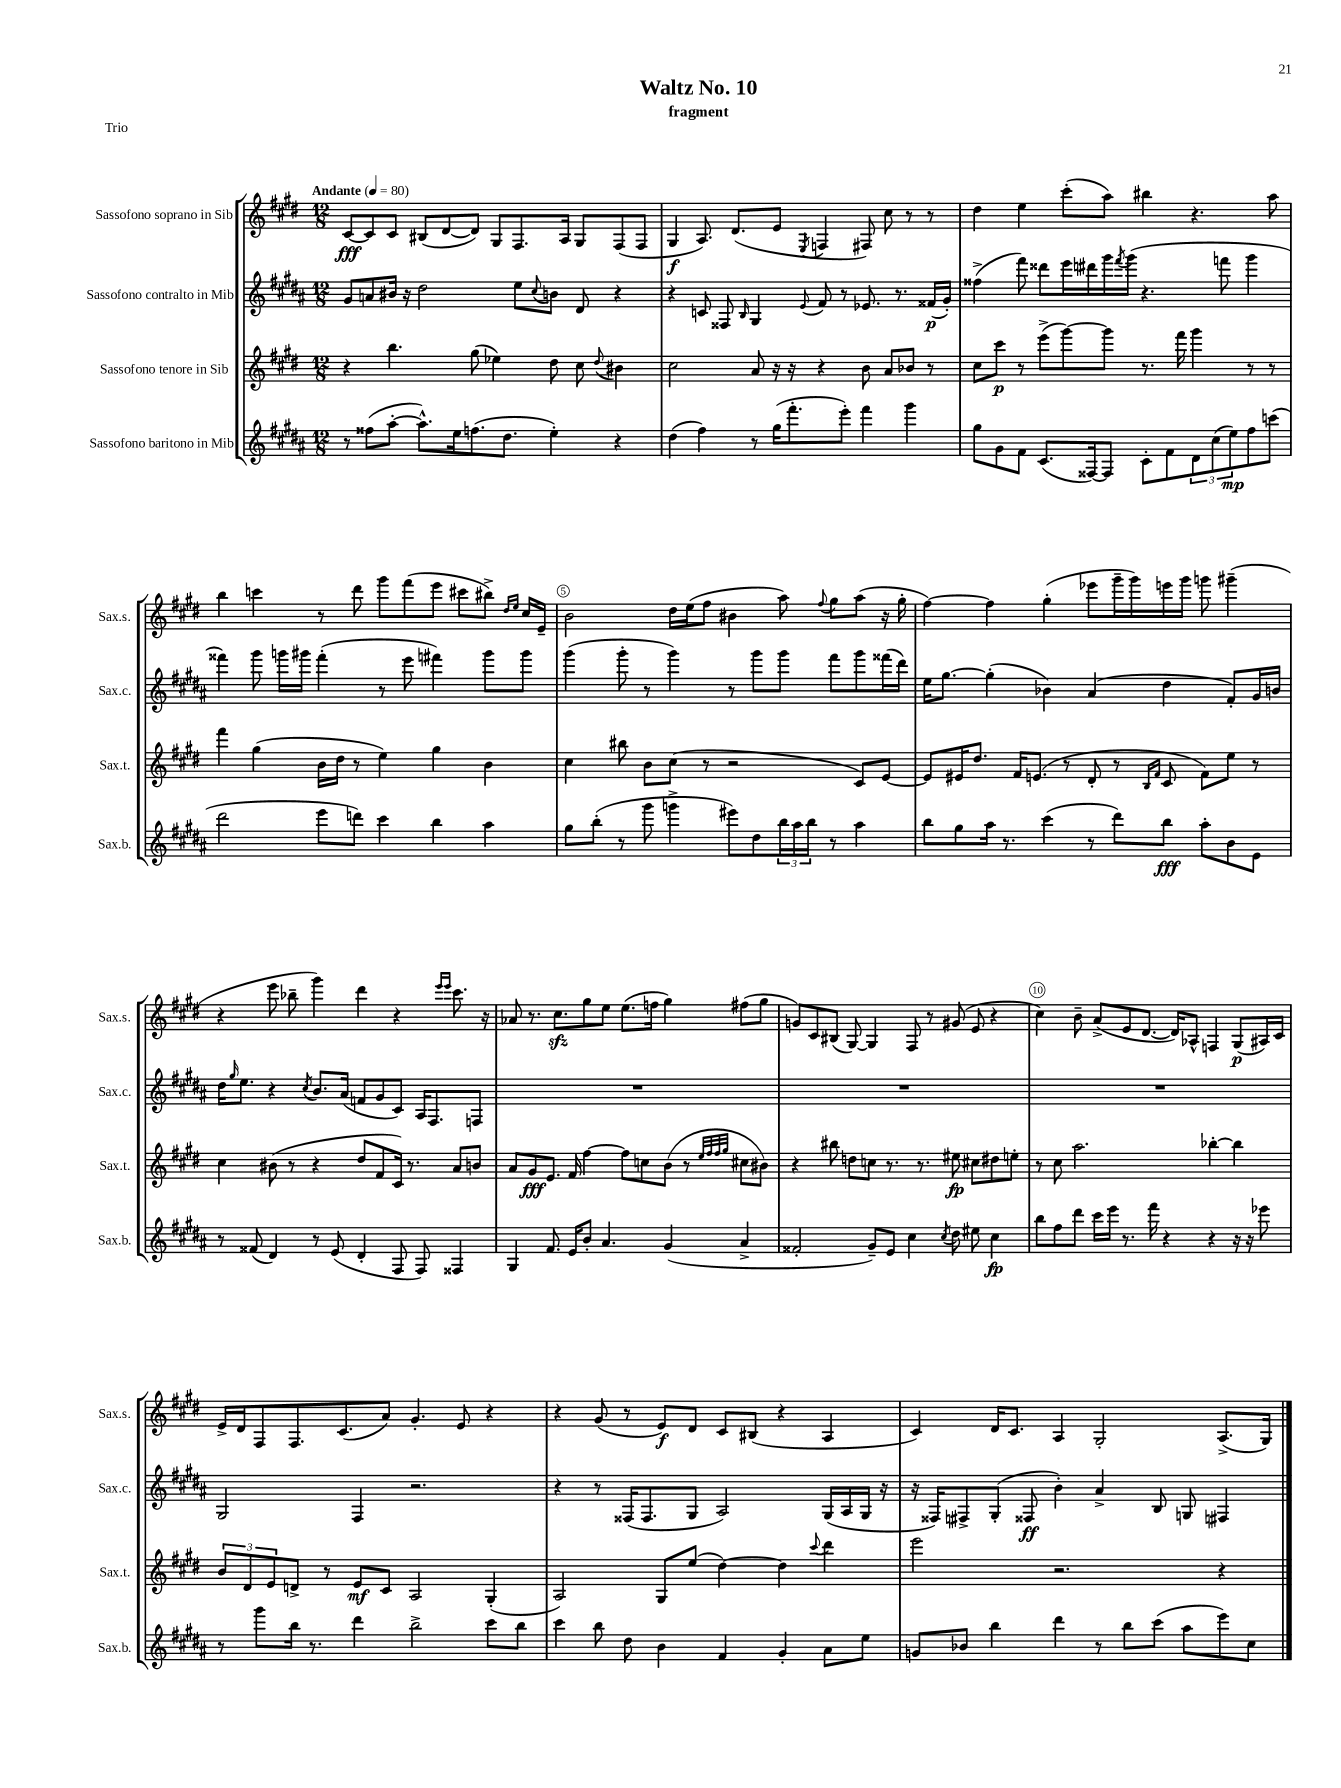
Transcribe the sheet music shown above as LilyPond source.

\header { title = "Waltz No. 10" subtitle = "fragment" piece = "Trio" }
<<
\new StaffGroup <<
\new Staff = "s0" \with { instrumentName = "Sassofono soprano in Sib" shortInstrumentName = "Sax.s." } {
    \clef treble \key e \major \numericTimeSignature \time 12/8 \tempo "Andante" 4 = 80
    cis'8~\fff cis'8 cis'8 bis8( dis'8~ dis'8) gis8 fis8. a16 gis8 fis8( fis8 |
    gis4\f a8.) dis'8.( e'8 \acciaccatura { e8 } f4 fis8) cis''8 r8 r8 |
    dis''4 e''4 cis'''8-.( a''8) bis''4 r4. a''8 |
    b''4 c'''4 r8 dis'''8 gis'''8 fis'''8( e'''8 cis'''8 bis''8->) \grace { dis''16 e''16 } cis''16 e'16-- |
    b'2 dis''16 e''16( fis''8 bis'4 a''8) \appoggiatura { fis''8 } gis''8 a''8( r16 gis''16-. |
    fis''4~) fis''4 gis''4-.( ees'''8 gis'''16-- gis'''16) e'''16 gis'''16 g'''8 gis'''4--( |
    r4 e'''8 bes''8-- gis'''4) dis'''4 r4 \grace { e'''16 e'''16 } cis'''8. r16 |
    aes'8 r8. cis''8.\sfz gis''8 e''8 e''8.( f''16 gis''4) fis''8( gis''8 |
    g'8) cis'8 bis8( gis8~) gis4 fis8 r8 gis'8( e'8 r4 |
    cis''4) b'8-- a'8->( e'8 dis'8.~ dis'16) aes8-^ f4 gis8\p( ais16) cis'16 |
    e'16-> dis'16 fis8 fis8. cis'8.( a'8) gis'4.-. e'8 r4 |
    r4 gis'8( r8 e'8\f) dis'8 cis'8 bis8( r4 a4 |
    cis'4) dis'16 cis'8. a4 gis2-. a8.->( gis16) \bar "|." |
}
\new Staff = "s1" \with { instrumentName = "Sassofono contralto in Mib" shortInstrumentName = "Sax.c." } {
    \clef treble \key b \major \numericTimeSignature \time 12/8
    gis'8 a'8 bis'16 r16 dis''2 e''8 \appoggiatura { cis''8 } b'8 dis'8 r4 |
    r4 c'8 fisis8 \grace { b16 } gis4 \appoggiatura { e'8 } fis'8 r8 ees'8. r8. fisis'16\p( gis'16-.) |
    fisis''4->( fis'''8) disis'''8 e'''16 dis'''16 gis'''16 \acciaccatura { fis'''8 } gis'''16( r4. f'''8 gis'''4 |
    fisis'''4) gis'''8 g'''16 gis'''16 fisis'''4-.( r8 e'''8 fis'''4) gis'''8 gis'''8 |
    gis'''4( gis'''8-. r8 gis'''4) r8 gis'''8 gis'''8 fis'''8 gis'''8 fisis'''16( dis'''16) |
    e''16 gis''8.~ gis''4-.( bes'4) ais'4( dis''4 fis'8-.) gis'16 b'16 |
    dis''16 \grace { gis''16 } e''8. r4 \acciaccatura { cis''8 } b'8. ais'16( f'8 gis'8 cis'8) ais16 fis8. f8 |
    R1. |
    R1. |
    R1. |
    gis2 fis4 r2. |
    r4 r8 fisis16( fisis8. gis8 ais2) gis16( ais16 gis16 r16 |
    r16 fisis16) fis8-> gis8-.( fisis8\ff b'4-.) ais'4-> b8 g8 fis4 \bar "|." |
}
\new Staff = "s2" \with { instrumentName = "Sassofono tenore in Sib" shortInstrumentName = "Sax.t." } {
    \clef treble \key e \major \numericTimeSignature \time 12/8
    r4 b''4. gis''8( ees''4) dis''8 cis''8 \appoggiatura { dis''8 } bis'4 |
    cis''2 a'8 r16 r16 r4 b'8 a'8 bes'8 r8 |
    cis''8 cis'''8\p r8 e'''8->( gis'''8~) gis'''8 r8. fis'''16 gis'''4 r8 r8 |
    fis'''4 gis''4( b'16 dis''16 r8 e''4) gis''4 b'4 |
    cis''4 bis''8 b'8 cis''8( r8 r2 cis'8) e'8~ |
    e'8 eis'16 dis''8. fis'16 e'8.( r8 dis'8-. r8 \grace { b16 fis'16 } cis'8 fis'8) e''8 r8 |
    cis''4 bis'8( r8 r4 dis''8 fis'8 cis'16) r8. a'8 b'8 |
    a'8 gis'8\fff e'8. fis'16 fis''4~ fis''8 c''8 b'8( r8 \grace { e''32 fis''32 fis''32 gis''32 } cis''8 bis'8) |
    r4 bis''8 d''8 c''8 r8. r8. eis''8\fp cis''8 dis''8 e''8-. |
    r8 cis''8 a''2. bes''4~-. bes''4 |
    \tuplet 3/2 { b'8 dis'8 e'8 } d'8-> r8 e'8\mf cis'8 a2 gis4-.( |
    a2) gis8 e''8( dis''4~) dis''4 \appoggiatura { cis'''8 } dis'''4 |
    e'''2 r2. r4 \bar "|." |
}
\new Staff = "s3" \with { instrumentName = "Sassofono baritono in Mib" shortInstrumentName = "Sax.b." } {
    \clef treble \key b \major \numericTimeSignature \time 12/8
    r8 fisis''8( ais''8~-. ais''8.-^) e''16 f''8.( dis''8. e''4-.) r4 |
    dis''4( fis''4) r8 gis''16( fis'''8.-. e'''8-.) fis'''4 gis'''4 |
    gis''8 gis'8 fis'8 cis'8.( fisis16~) fisis8 cis'8-. fis'8 \tuplet 3/2 { dis'8 cis''8( e''8\mp) } fis''8 c'''8( |
    dis'''2 e'''8 d'''8) cis'''4 b''4 ais''4 |
    gis''8 b''8-.( r8 gis'''8 g'''4-> eis'''8) dis''8 \tuplet 3/2 { b''16 ais''16 b''16 } r8 ais''4 |
    b''8 gis''8 ais''16 r8. cis'''4( r8 dis'''8) b''8\fff ais''8-. b'8 e'8 |
    r8 fisis'8( dis'4) r8 e'8( dis'4-. fis8 fis8) fisis4 |
    gis4 fis'8. e'16 b'8-. ais'4. gis'4( ais'4-> |
    fisis'2-. gis'8--) e'8 cis''4 \acciaccatura { cis''8 } dis''8 eis''8 cis''4\fp |
    b''8 fis''8 dis'''8 cis'''16 e'''16 r8. fis'''16 r4 r4 r16 r16 ees'''8 |
    r8 gis'''8 b''16 r8. dis'''4 b''2-> cis'''8 b''8 |
    cis'''4 b''8 dis''8 b'4 fis'4 gis'4-. ais'8 e''8 |
    g'8 bes'8 b''4 dis'''4 r8 b''8 cis'''8( ais''8 e'''8) cis''8 \bar "|." |
}
>>
>>
\layout { \context { \Score \override BarNumber.break-visibility = ##(#f #t #t) barNumberVisibility = #(every-nth-bar-number-visible 5) \override BarNumber.stencil = #(make-stencil-circler 0.1 0.3 ly:text-interface::print) } }
